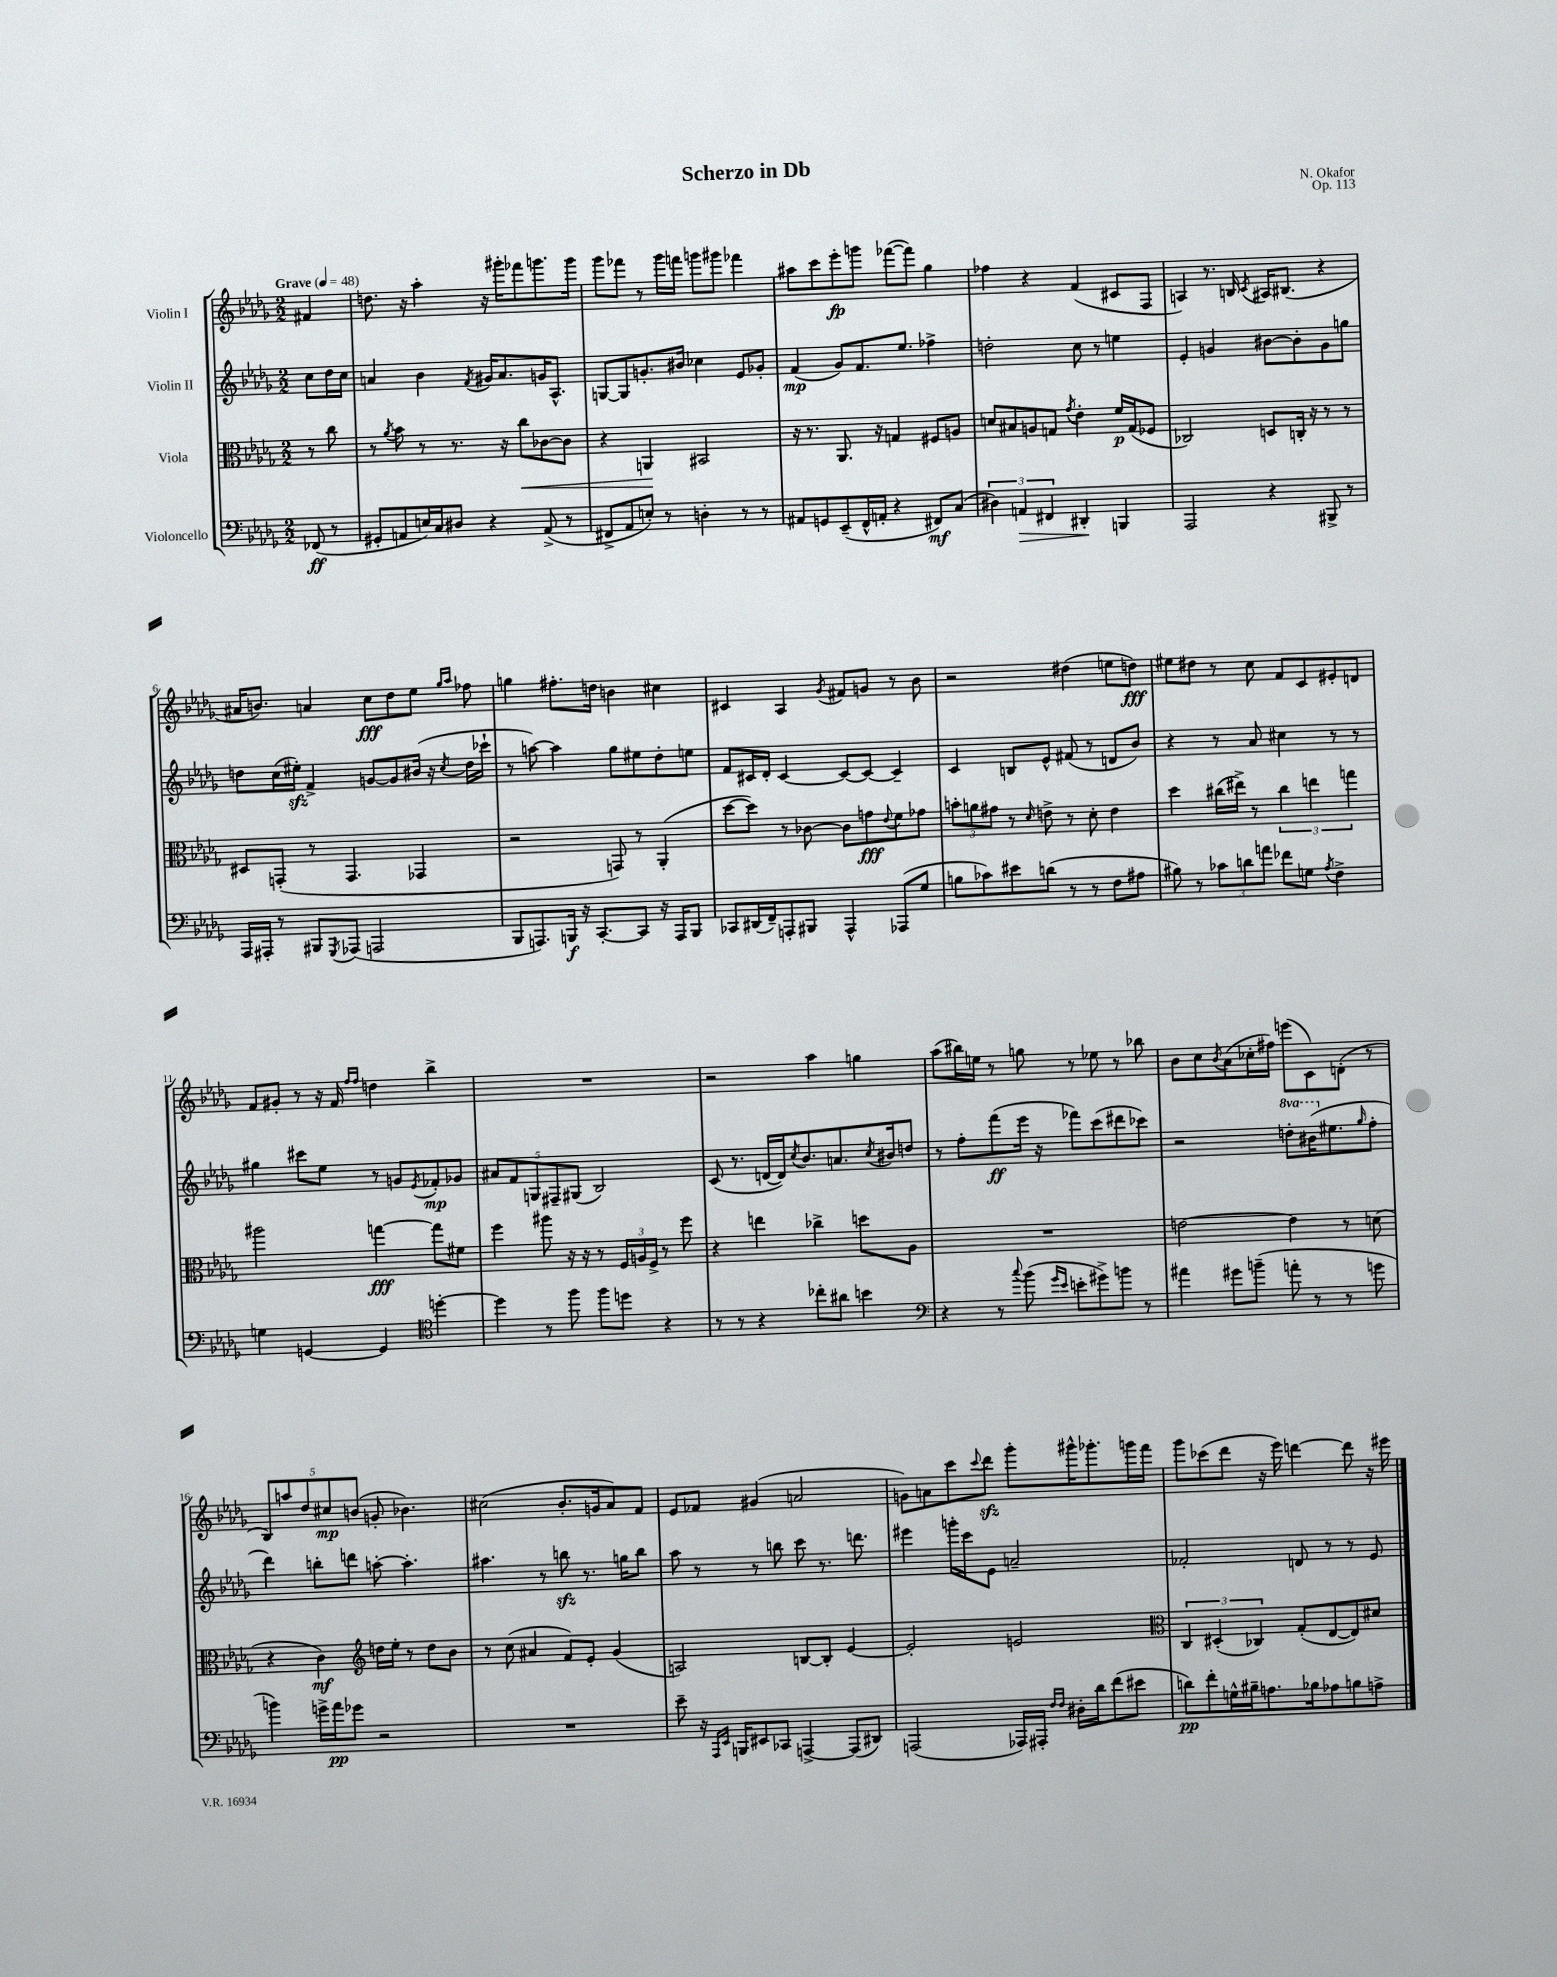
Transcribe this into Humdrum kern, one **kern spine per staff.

**kern	**kern	**kern	**kern
*staff4	*staff3	*staff2	*staff1
*clefF4	*clefC3	*clefG2	*clefG2
*k[b-e-a-d-g-]	*k[b-e-a-d-g-]	*k[b-e-a-d-g-]	*k[b-e-a-d-g-]
*M2/2	*M2/2	*M2/2	*M2/2
*MM48	*MM48	*MM48	*MM48
(8FF-/	8r	8cc\L	4f#/
8r	8cc\	16dd-\L	.
.	.	16cc\JJ	.
=	=	=	=
8GG#'/L	8r	4a/	8.dd\
.	8qa-/	.	.
8AA/	8b-\	.	.
.	.	.	16r
16E/L)	8r	4b-\	4aa-'\
16C/J	.	.	.
8D#/J	8.r	.	.
.	.	8qf/	.
4r	.	16g#/LK	16r
.	16r	8.a/	16ggg#'\LK
.	8cc\L	.	8fff-\
(8AA^/	[8c-\	16g/K	8.ggg\
.	.	8.A-^^/J	.
8r	8c-\]J	.	.
.	.	.	16ggg\Jk
=	=	=	=
8FF#^/L	4r	[8G/L	8ggg-\L
8AA-/	.	8G/]	8fff-\J
8E'/J)	4AA/	8.g'/	8r
8r	.	.	16ggg-\LL
.	.	16b#/Jk	16fff\JJ
4D'\	2BB#/	4cc-\	8ggg\L
.	.	.	8ggg#\J
8r	.	8e-/L	4fff-\
8r	.	8g-'/J	.
=	=	=	=
8AA#/L	16r	(4f/	8aa#\L
.	8.r	.	.
8GG/	.	.	8ccc\
(8EE-~/	8.AA-/	8g-/L)	8eee-'\
16FF^^/L	.	8.f/	8ggg\J
16AA'/JJ	16r	.	.
4r	4G/	.	([8fff-\L
.	.	8.ee-/J	.
.	.	.	8fff-\]J)
8FF#/L)	8F#/L	4ff-^\	4gg-\
(8C/J	8A/J	.	.
=	=	=	=
6D#\)	8d/L	2dd'\	4ff-\
.	8B#/	.	.
6AA/	.	.	.
.	8A/	.	4r
6FF#/	.	.	.
.	8G/J	.	.
.	8qg-/	.	.
4DD#'/	4e-'\	8cc\	(4f/
.	.	8r	.
4BBB/	16f/LL	4ee\	8c#/L
.	(16G/J	.	.
.	8F-/J	.	8F/J
=	=	=	=
2AAA-/	2C-/)	4e-'/	4A/)
.	.	4g/	8.r
.	.	.	16B/
.	.	.	8qc/
4r	8D/L	[8b#\L	16A#/LK
.	.	.	(8.B#/J
.	16C'/Jk	8b#'\]	.
.	16r	.	.
8BBB#^/	8r	8g\	4r
8r	8r	8gg\J	.
=	=	=	=
16AAA-/LL	8D#/L	8dd\L	16a#/LK
16AAA#'/JJ	.	.	8.b/J)
8r	(8GG'/J	(16cc\L	.
.	.	16ee#'\JJ)	.
8BBB#/L	8r	4f^/	4a/
8qGGG-/	.	.	.
(8AAA-/J	4.GG/	.	.
2AAA/	.	[8g/L	8cc\L
.	.	8g/]	8dd-\
.	4GG-/	(16b#/Jk	8ee-\J
.	.	16r	.
.	.	.	16qqgg-/LL
.	.	8qcc/	16qqaa-/JJ
.	.	16dd\LL	8ff-\
.	.	16ccc-`\JJ	.
=	=	=	=
8BBB-/L	2r	8r	4gg\
8.AAA/)	.	[8aa\)	.
.	.	4aa\]	8.ff#'\L
16BBB/Jk	.	.	.
16r	.	.	.
[8.CC'/L	.	.	16dd\Jk
.	8GG/)	8gg-\L	4b\
8CC/]J	8r	8ee#\	.
16r	(4AA-'/	8dd-'\	4cc#\
16AAA/LK	.	.	.
8BBB/J	.	8ee\J	.
=	=	=	=
8CC-/L	[8dd-\L	8f/L	4c#/
(16DD#/L	8dd-\]J)	16c#/L	.
16FF~/J)	.	16d-'/JJ	.
8AAA'/	8r	[4c#/	4A-/
8BBB#/J	[8c-\	.	.
.	.	.	8qg-/
4AAA^^/	8c-\]L	8c#/_L	8f#/L
.	8g\	8c#/_J	8g/J
.	8qqe-/	.	.
(8AAA-/L	8f\	4c#~/]	8r
8G-/J	8g-\J	.	8b-\
=	=	=	=
8B\L	12b'\L	4c/	2r
.	12a\	.	.
8c-\)	.	.	.
.	12g#\J	.	.
8e#\	8r	8B/L	.
.	16qqd-/	.	.
(8d\J	8e^\	8e-^^/J	.
8r	8r	(8f#/	(4dd#\
8r	8d-'\	8r	.
8F\L	4e\	8d/L	8ee\L
8A#\J	.	8b-/J)	8dd\J)
=	=	=	=
8B#\)	4dd-\	4r	8ee#\L
8r	.	.	8dd#\J
12c-\L	(16cc#\LL	8r	8r
.	16ee#^\JJ)	.	.
12d\	.	.	.
.	8r	8a-/	8cc\
12a\J	.	.	.
8f-\L	6cc#\	4cc#\	8f/L
8G\J	.	.	8c/
.	6ee\	.	.
8qA-/	.	.	.
4F^\	.	8r	8e#'/
.	6gg\	.	.
.	.	8r	8d/J
=	=	=	=
4G\	2aa#\	4gg#\	8f/L
.	.	.	8g#'/J
[4GG/	.	8ccc#\L	8r
.	.	8ee-\J	16r
.	.	.	16f/
.	.	.	16qqff/LL
.	.	.	16qqff/JJ
4GG/]	[4gg\	8r	4dd\
.	.	8g/L	.
*clefC4	*	*	*
.	.	8qe-/	.
[4dd'\	8gg\]L	8f-'/	4bb-^\
.	8f#\J	8g-/J	.
=	=	=	=
4dd\]	4ff\	10a#/L	1r
.	.	10f/	.
.	.	10G/	.
8r	8aa#\	.	.
.	.	10F#~/	.
8ff\	16r	.	.
.	.	(10G#/J	.
.	16r	.	.
8ff\L	8r	2B-/)	.
8dd\J	24F/LL	.	.
.	24A/	.	.
.	24F^/JJ	.	.
4r	8r	.	.
.	8ff\	.	.
=	=	=	=
8r	4r	(8c/	2r
8r	.	8.r	.
4r	4ee\	.	.
.	.	[16d/LL	.
.	.	16d/]J)	.
.	.	8qcc/	.
.	.	8.b-/	.
8cc-'\L	4cc-^\	.	4aa-\
8a#\J	.	8.a/	.
4b\	8dd\L	.	4gg\
.	.	8qcc/	.
.	.	16b#/k	.
.	8A-\J	8dd/J	.
=	=	=	=
*clefF4	*	*	*
4r	1r	8r	(8aa-\L
.	.	8ff'\L	16bb#\L)
.	.	.	16ee\JJ
8r	.	(8fff\	8r
8qqcc/	.	.	.
(8b-\	.	16eee-\Jk	8gg\
.	.	16r	.
16qqg-/LL	.	.	.
16qqe-/JJ	.	.	.
8e'\L	.	8fff-\L)	8r
8g#^\)	.	(8ccc\	8ee-\
8b\J	.	8ddd#\	8r
8r	.	8ccc-\J)	8bb-\
=	=	=	=
4a#\	[2e\	2r	8b-\L
.	.	.	8cc\
.	.	.	8qb-/
8g#\L	.	.	(8a-\
(8b~\J	.	.	16cc-'\L
.	.	.	16ff#\JJ)
8a'\	4e\]	8ddd'\L	(8eee\L
8r	.	(16bb#\K	8c\)
.	.	8.ee#\	.
8r	8r	.	(8d'\J
.	.	16qqgg-/	.
8g\	(8d\	8ff'\J	8r
=	=	=	=
4b\)	4r	4ddd-\)	10B-/L)
.	.	.	10aa/
.	.	.	10dd-/
16g^\LL	4c\)	8bb'\L	.
.	.	.	10cc#/
16a-\J	.	.	.
8g-\J	.	8ddd\J	.
.	.	.	(10b/J
*	*clefG2	*	*
2r	16dd\LL	[8aa'\	8g'/
.	16ee-'\JJ	.	.
.	8r	4.aa'\]	4.b-\)
.	8dd\L	.	.
.	8b-\J	.	.
=	=	=	=
1r	8r	4.aa#\	(2cc#\
.	(8cc\	.	.
.	4a#/	.	.
.	.	8r	.
.	8f/L)	8bb\	8.b-'/L
.	8e-'/J	8.r	.
.	.	.	16g/k
.	(4g-/	.	8a-/)
.	.	16gg\LK	.
.	.	8bb\J	8f/J
=	=	=	=
8e-~\	2A/)	8aa-\	8e-/L
16r	.	8r	8f-/J
16qqAAA-/LL	.	.	.
16qqEE-/JJ	.	.	.
16BBB/LK	.	.	.
8EE#/	.	8r	(4g#/
8CC-/J	.	8bb\	.
[4AAA^/	[8B/L	8ccc\	2a/
.	8B'/]J	8.r	.
(8AAA/]L	[4e-/	.	.
.	.	8.ddd\	.
8DD#/J)	.	.	.
=	=	=	=
(2AAA/	2e-'/]	4eee#\	8g\L)
.	.	.	8a\
.	.	16ggg'\LL	8ccc\
.	.	16ccc\J	.
.	.	.	8qqccc/
.	.	8e-\J	8ddd-\J
16AAA-/LL)	2e/	2a~/	8ggg-'\L
16AAA#'/JJ	.	.	.
16qqF/LL	.	.	.
16qqF/JJ	.	.	.
16D#'\LL	.	.	16ggg#^^\K
16d-\J	.	.	8.ggg-'\
(8f\	.	.	.
8e#\J	.	.	16ggg\L
.	.	.	16fff\JJ
=	=	=	=
*	*clefC3	*	*
8d\L)	6C/	2f-'/	8ggg-\L
8f'\	.	.	(8ccc-\
.	(6D#'/	.	.
16G^^\L	.	.	8ddd-\J
16B#~\J	.	.	.
.	6C-/)	.	.
8.A\	.	.	16r
.	.	.	16eee-\)
.	(8G-'/L	8d/	[4ddd\
16B-\k	.	.	.
8A-\	[8E-/	8r	.
8B\	8E-/])	8r	8ddd\]
8A^\J	8d#/J	8e-/	16r
.	.	.	16eee#\
==	==	==	==
*-	*-	*-	*-
